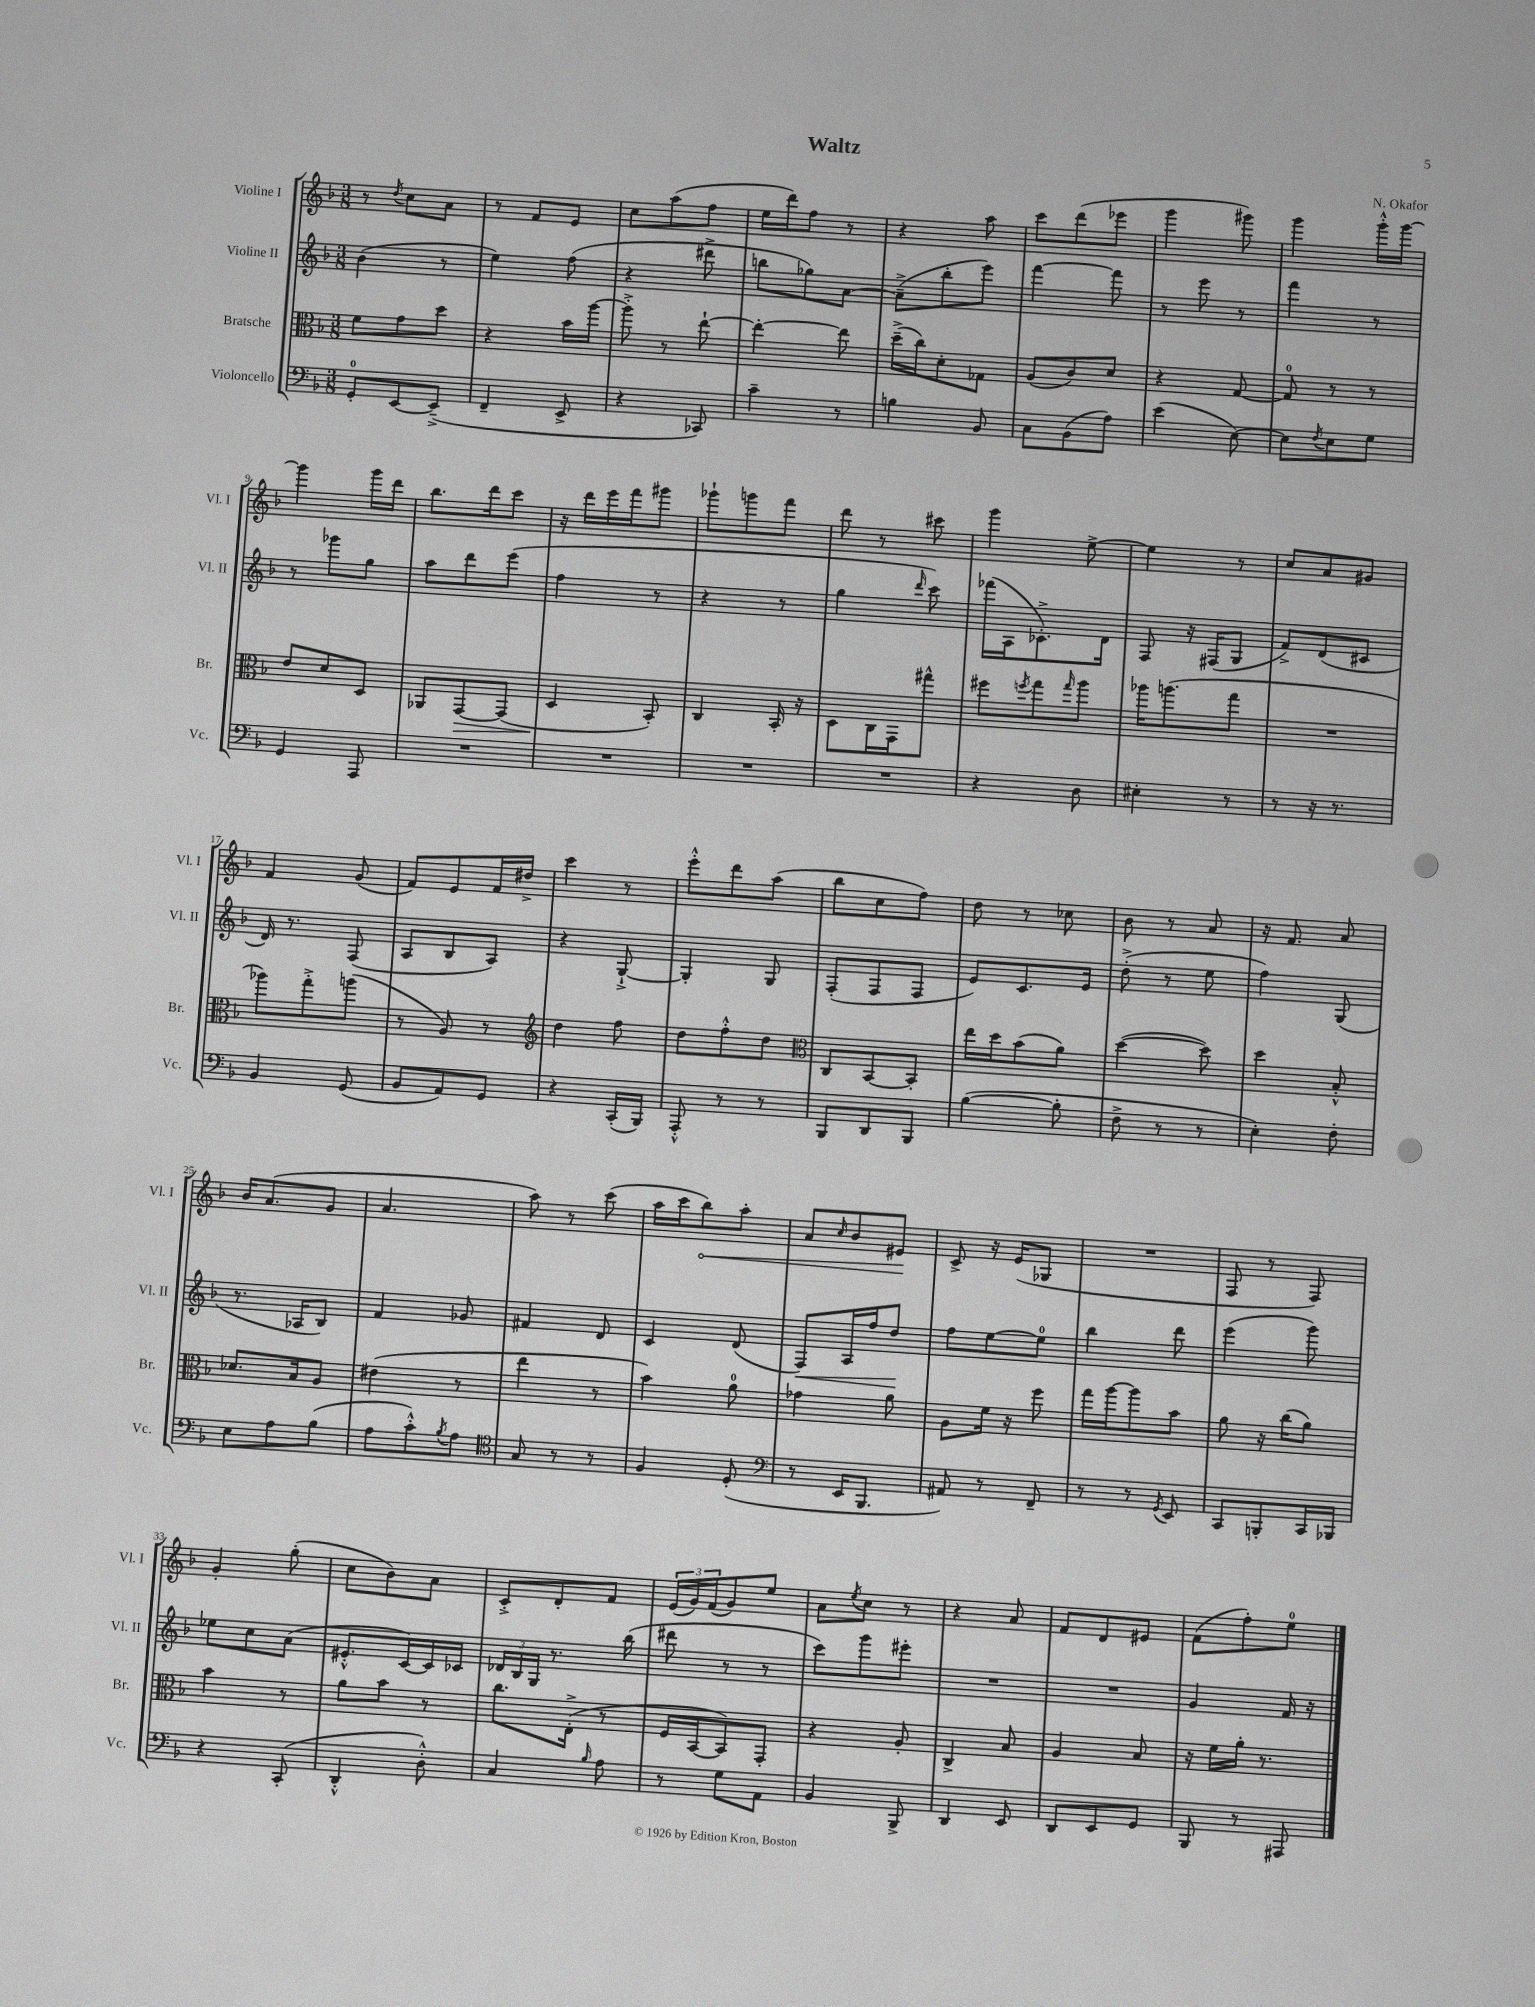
\header { title = "Waltz" composer = "N. Okafor" }
<<
\new StaffGroup <<
\new Staff = "s0" \with { instrumentName = "Violine I" shortInstrumentName = "Vl. I" } {
    \clef treble \key f \major \numericTimeSignature \time 3/8
    r8 \acciaccatura { d''8 } c''8 a'8 |
    r8 f'8 e'8 |
    c''8 a''8( f''8 |
    e''16 d'''16) f''8 r8 |
    r4 a''8 |
    c'''8 d'''8( ees'''8 |
    g'''4 gis'''8) |
    g'''4 g'''16-.-^ g'''16~ |
    g'''4 g'''16 d'''16 |
    bes''8. d'''16 c'''8 |
    r16 d'''16 e'''16 f'''16 gis'''8 |
    ges'''8-! g'''8 f'''8 |
    d'''8 r8 cis'''8 |
    g'''4 e''8~-> |
    e''4 r8 |
    c''8 a'8 gis'8 |
    f'4 g'8( |
    f'8) e'8 f'16 dis''16-> |
    c'''4 r8 |
    e'''8-.-^ d'''8 a''8( |
    bes''8 c''8 f''8) |
    d''8 r8 ces''8 |
    bes'8 r8 a'8 |
    r16 f'8. a'8 |
    bes'16 a'8.( g'8 |
    a'4. |
    a''8) r8 c'''8( |
    a''16 c'''16 \once \override Hairpin.circled-tip = ##t bes''8\<) a''8-. |
    a'8 \grace { c''16 } bes'8 eis'8\! |
    c'8-> r16 e'16( ges8 |
    R4. |
    f8 r8 f8) |
    g'4-. g''8-.( |
    c''8 bes'8) a'8 |
    c'8-.-> d'8-. f'8 |
    \tuplet 3/2 { e'16( g'16) f'16( } g'8) e''8 |
    a'8 \acciaccatura { e''8 } c''8 r8 |
    r4 a'8 |
    f'8 d'8 eis'8 |
    f'8( f''8-.) e''8-0 \bar "|." |
}
\new Staff = "s1" \with { instrumentName = "Violine II" shortInstrumentName = "Vl. II" } {
    \clef treble \key f \major \numericTimeSignature \time 3/8
    bes'4( r8 |
    e''4) f''8( |
    r4 dis'''8-> |
    b''8 ges''8) a'8~ |
    a'8--->( bes''8-. e'''8) |
    f'''4~ f'''8 |
    r8 e'''8 r8 |
    f'''4 r8 |
    r8 ges'''8 g''8 |
    a''8 d'''8 e'''8( |
    f''4 r8 |
    r4 r8 |
    g''4 \grace { d'''16 } c'''8) |
    fes'''16( a16 ces'8.-.->) d'16 |
    f8 r16 fis16( g8 |
    f'8->) d'8( cis'8 |
    d'16) r8. f8( |
    a8 bes8 a8) |
    r4 g8~-!-> |
    g4-. g8 |
    f8-.( f8 f8 |
    e'8) c'8. e'16 |
    d''8-.->( r8 e''8 |
    f''4) g8( |
    r8. aes16 bes8) |
    f'4 ges'8 |
    fis'4 d'8 |
    c'4 d'8( |
    f8\<) a16 f''16 d''8\! |
    f''8 e''8~ e''8-0 |
    bes''4 d'''8 |
    e'''4( g'''8) |
    ees''8 c''8 a'8( |
    eis'8.-.-^ c'16~) c'16 ces'16 |
    \tuplet 3/2 { des'16 bes16 g16 } r8. bes''16( |
    dis'''8 r8 r8 |
    c'''8) g'''8 eis'''8-. |
    R4. |
    R4. |
    g'4 f'16 r16 \bar "|." |
}
\new Staff = "s2" \with { instrumentName = "Bratsche" shortInstrumentName = "Br." } {
    \clef alto \key f \major \numericTimeSignature \time 3/8
    f'8 g'8 d''8 |
    r4 bes'16 a''16~ |
    a''8-.-> r8 e''8~-! |
    e''4~-. e''8 |
    d''16--->( c''16) d'8-. ges8 |
    a8( c'8) d'8 |
    r4 g8~ |
    g8-0 r8 r8 |
    e'8 d'8 d8 |
    aes,8 g,8~\> g,8( |
    d4\! bes,8-.) |
    c4 bes,16-. r16 |
    d8 c16 g,16 gis''8-^ |
    fis''8 \acciaccatura { f''8 } g''8 \grace { g''16 } a''8 |
    aes''16 a''8.( g''8 |
    R4. |
    aes''8) g''8-.-> a''8( |
    r8 a8) r8 |
    \clef treble d''4 f''8 |
    d''8 f''8-.-^ d''8 |
    \clef alto c8 bes,8~ bes,8-. |
    e''16 d''16 bes'8( a'8) |
    d''4~( d''8) |
    d''4 bes8-.-^ |
    des'8. bes16 a8 |
    eis'4( r8 |
    e''4 r8 |
    bes'4) a'8-0 |
    ges'4 a'8 |
    a8 f'16 r16 f''8 |
    g''16 a''16~ a''8 bes'8 |
    a'8 r16 c''16( a'8) |
    bes'4 r8 |
    a'8 bes'8 r8 |
    c''8. e16-.->( r8 |
    f16 bes,16~ bes,8) g,8-. |
    r4 a8-. |
    c4-> bes8 |
    a4 bes8 |
    r16 f'16 a'16-. r8. \bar "|." |
}
\new Staff = "s3" \with { instrumentName = "Violoncello" shortInstrumentName = "Vc." } {
    \clef bass \key f \major \numericTimeSignature \time 3/8
    g,8-0-. e,8~ e,8--->( |
    f,4-- e,8-> |
    r4 ces,8) |
    c'4-- r8 |
    b4 bes,8 |
    c8 bes,8( a8) |
    e'4( e8~) |
    e8 \acciaccatura { f8 } e8 g8 |
    g,4 a,,8 |
    R4. |
    R4. |
    R4. |
    R4. |
    r4 d8 |
    eis4-. r8 |
    r8 r16 r8. |
    bes,4 g,8( |
    bes,8 a,8) g,8 |
    r4 c,16-.( bes,,16) |
    a,,8-.-^ r8 r8 |
    bes,,8 d,8 bes,,8 |
    bes4~( bes8-. |
    f8-> r8 r8 |
    e4-.) f8-. |
    e8 a8 bes8( |
    a8 c'8-.-^) \acciaccatura { bes8 } a8 |
    \clef tenor g8 r8 r8 |
    f4 d8-.( |
    \clef bass r8 e,16 bes,,8. |
    ais,8) r8 f,8-- |
    r8 r8 \acciaccatura { g,8 } e,8 |
    c,8 b,,8-. c,16 bes,,16 |
    r4 c,8-.( |
    d,4-.-^ d8-.-^) |
    c4 \grace { bes16 } a8 |
    r8 g8 a,8 |
    bes,4 bes,,8-> |
    d,4 e,8 |
    d,8 e,8 g,8 |
    bes,,8 r8 ais,,8 \bar "|." |
}
>>
>>
